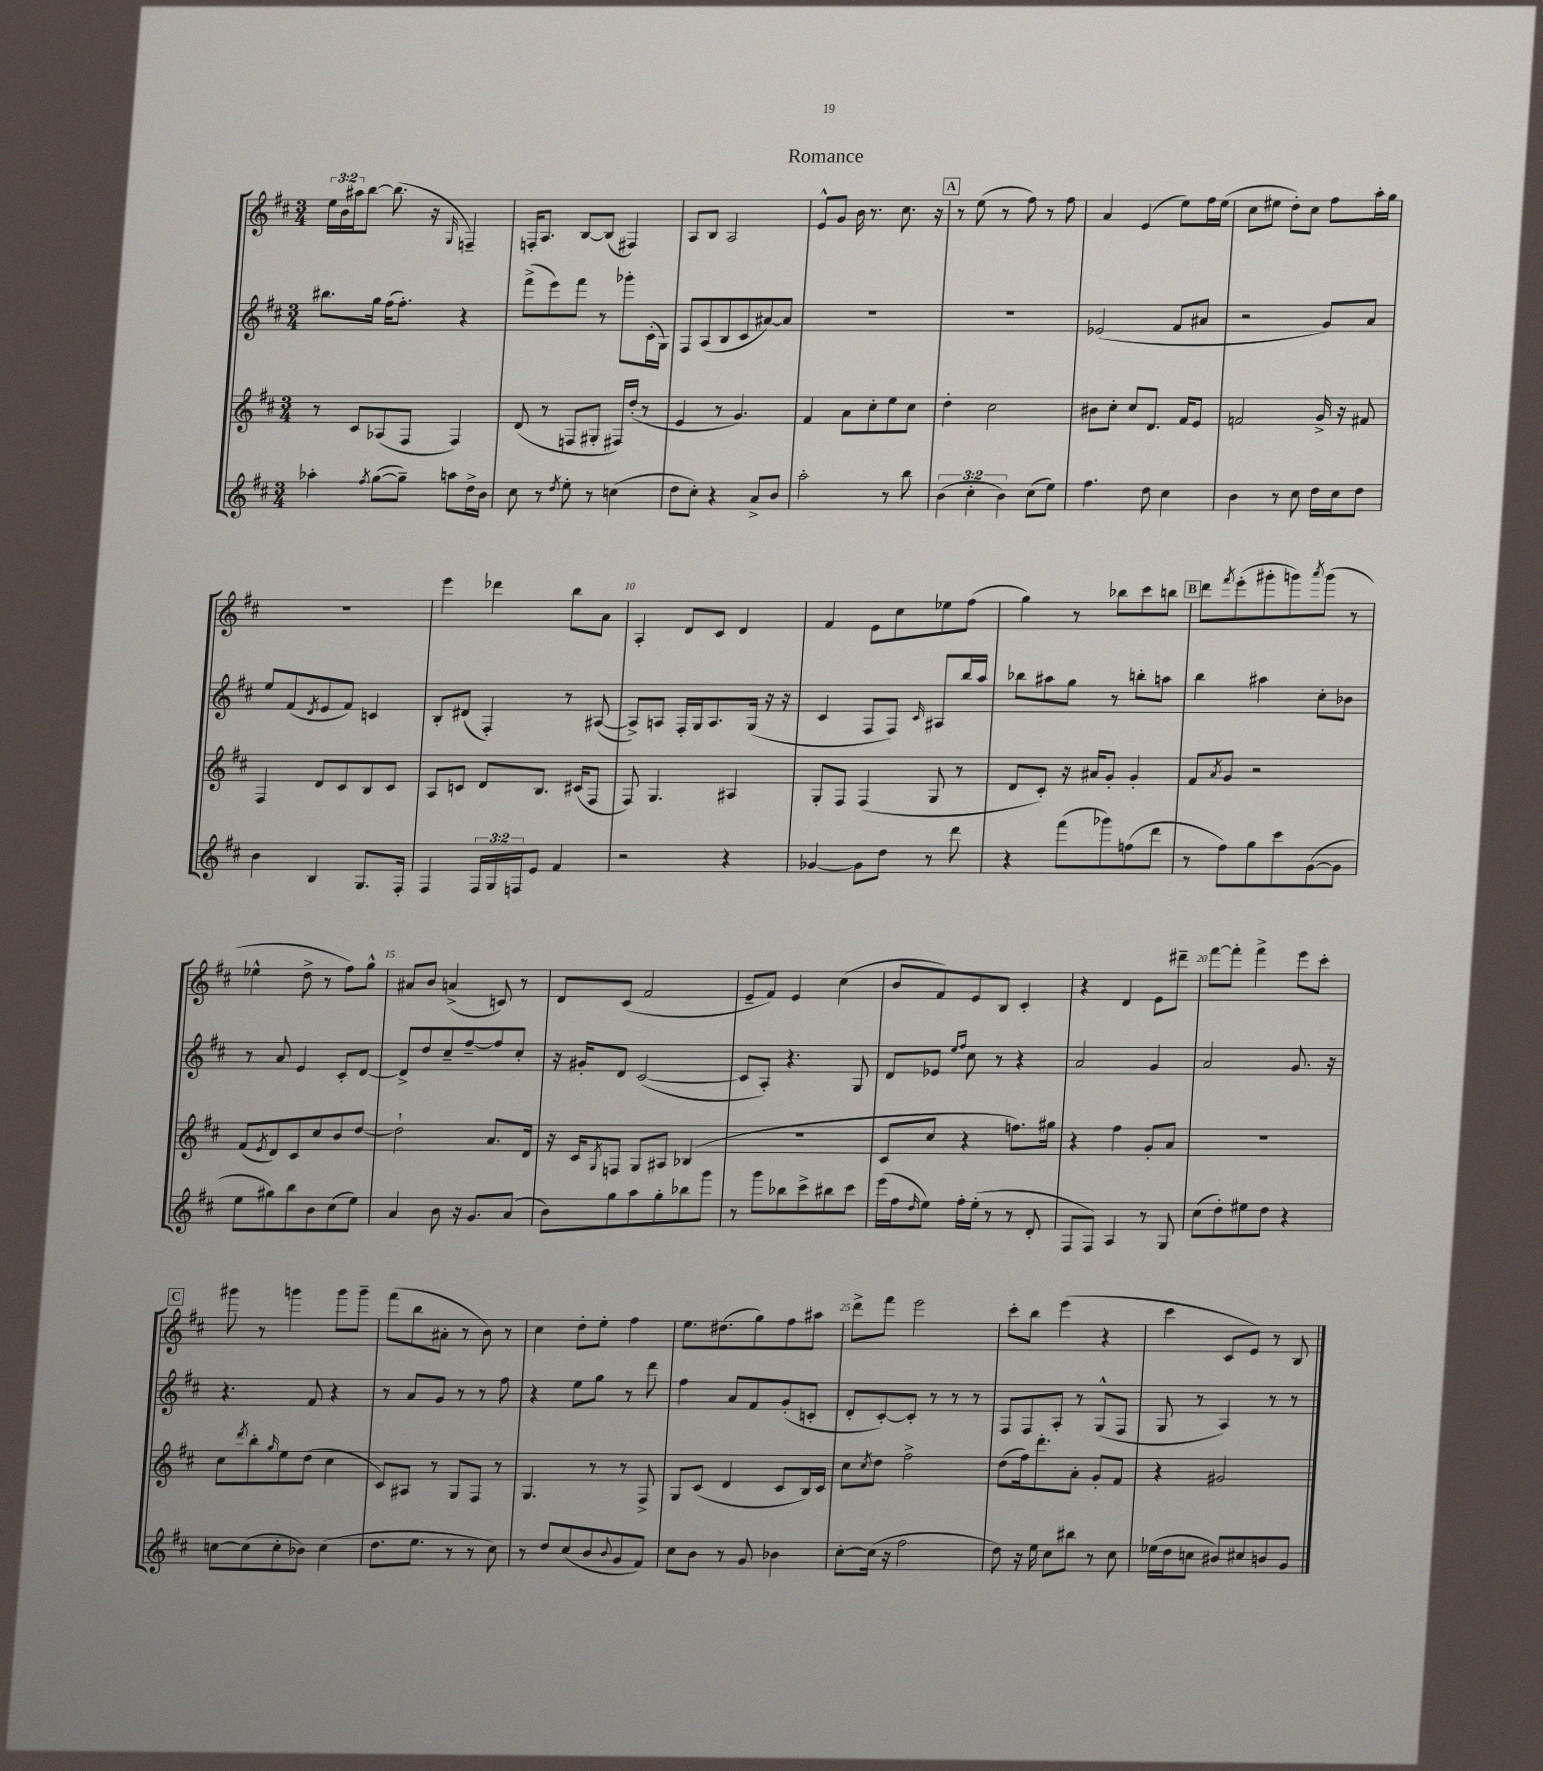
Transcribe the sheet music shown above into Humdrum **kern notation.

**kern	**kern	**kern	**kern
*part4	*part3	*part2	*part1
*staff4	*staff3	*staff2	*staff1
*clefG2	*clefG2	*clefG2	*clefG2
*k[f#c#]	*k[f#c#]	*k[f#c#]	*k[f#c#]
*M3/4	*M3/4	*M3/4	*M3/4
=1	=1	=1	=1
4aa-X'\	8r	8.bb#X\L	24ee\LL
.	.	.	24b\
.	.	.	24aa#X\J
.	8c#/L	.	[8bb\J
.	.	16gg\Jk	.
8qff#/	.	.	.
([8gg\L	(8A-X/	(16ff#\KL	(8.bb\]
.	.	8.ff#'\J)	.
8gg~\J])	8F#/J	.	.
.	.	.	16r
.	.	.	16qqG/
8aan\L	4F#/)	4r	4Fn~/)
16dd^\L	.	.	.
16b\JJ	.	.	.
=2	=2	=2	=2
8cc#\	(8d/	(8fff#^\L	16Fn'/KL
.	.	.	8.A/J
8r	8r	8eee\)	.
8qdd/	.	.	.
8ee'\	8Fn/L	8fff#\J	[8B/L
8r	8G#X'/J	8r	(8B/J]
(4ccn\	16F#X/LL)	8ggg-X'\L	4F#X/)
.	(16dd'/JJ	.	.
.	8r	(16c#'\L	.
.	.	16G\JJ)	.
=3	=3	=3	=3
8dd\L	4e/	8F#/L	8A/L
8cc#'\J)	.	(8A/	8B/J
4r	8r	8B/	2A/
.	4.g/)	8c#/	.
8a^/L	.	[8a#X/)	.
8b/J	.	8a#/J]	.
=4	=4	=4	=4
2aa'\	4f#/	2.r	8e^^/L
.	.	.	8g/J
.	8a\L	.	16b\
.	.	.	8.r
.	8cc#'\	.	.
8r	8ee\	.	8.cc#\
8bb\	8cc#\J	.	.
.	.	.	16r
!!LO:REH:place=s1:t=A
=5	=5	=5	=5
(6b\	4dd'\	2.r	8r
.	.	.	(8ee\
6cc#'\	.	.	.
.	2cc#\	.	8r
6b\)	.	.	.
.	.	.	8ff#\)
(8cc#\L	.	.	8r
8ee\J)	.	.	8ff#\
=6	=6	=6	=6
4.ff#\	8b#X\L	(2e-X/	4a/
.	8cc#'\J	.	.
.	8cc#/L	.	(4e/
8dd\	8.d/J	.	.
4cc#\	.	8f#/L	8ee\L)
.	16f#/KL	.	.
.	8e/J	8a#X/J	16ff#\L
.	.	.	(16ee\JJ
=7	=7	=7	=7
4b\	2fn/	2r	8cc#\L
.	.	.	8ee#X\J
8r	.	.	8dd'\L)
8cc#\	.	.	8cc#\J
16dd\LL	16g^/	8g/L)	8ff#\L
16cc#\J	16r	.	.
8dd\J	8f#X/	8a/J	16aa'\L
.	.	.	16gg\JJ
!!LO:LB:g=z
=8	=8	=8	=8
4b\	4F#/	8ee/L	2.r
.	.	(8f#/	.
.	.	8qd/	.
4B/	8d/L	8e/	.
.	8c#/	8f#/J)	.
8.G/L	8B/	4cn/	.
.	8c#/J	.	.
16F#'/Jk	.	.	.
=9	=9	=9	=9
4F#/	8A/L	8B'/L	4eee\
.	8cn/J	(8d#X/J	.
24F#/LL	8d/L	4F#'/)	4ddd-X\
24G/	.	.	.
24Fn/J	.	.	.
8e/J	8.B/J	.	.
4f#/	.	8r	8bb\L
.	(16c#X/KL	.	.
.	8F#/J	([8A#X/	8a\J
=10	=10	=10	=10
2r	8F#/)	8A#^/L])	4A'/
.	4.G/	8An/J	.
.	.	16F#'/LL	8d/L
.	.	16G/J	.
.	.	8.A/	8c#/J
4r	4A#X/	.	4d/
.	.	(16G/Jk	.
.	.	16r	.
.	.	16r	.
=11	=11	=11	=11
[4g-X/	8G'/L	4c#/	4f#/
.	8F#/J	.	.
8g-\L]	(4F#/	8F#/L	8e\L
8dd\J	.	8F#/J)	8cc#\
.	.	16qqc#/	.
8r	8G/	8A#X/L	8ee-X\
8ddd\	8r	16bb/L	(8ff#\J
.	.	16aa/JJ	.
=12	=12	=12	=12
4r	8d/L	8bb-X\L	4gg\)
.	8c#'/J)	8aa#X\	.
(8fff#\L	16r	8gg\J	8r
.	16a#X/KL	.	.
8ggg-X\)	8g'/J	8r	8bb-X\L
(8ffn\	4g'/	8bbn'\L	8ccc#\
8ddd\J	.	8aan\J	8bbn\J
!!LO:REH:place=s1:t=B
=13	=13	=13	=13
8r	8f#/L	4bb\	8ddd\L
.	8qa/	.	8qfff#/
8ff#\L)	8g/J	.	(8eee'\
8gg\	2r	4aa#X\	8ggg#X'\
8ccc#\	.	.	8gggn\)
.	.	.	8qaaa/
([8g\	.	8cc#'\L	(8ggg\J
8g\J]	.	8b-X\J	8r
!!LO:LB:g=z
=14	=14	=14	=14
8ee\L	(8f#/L	8r	4ee-X^^\
.	8qe/	.	.
8gg#X\)	8d/)	8a/	.
8bb\	8c#/	4e/	8dd^\
8b\	8cc#/	.	8r
(8cc#\	8b/	8c#'/L	8ff#\L)
8ee\J)	[8dd/J	[8d/J	8gg^^\J
=15	=15	=15	=15
4a/	2dd`\]	8d^/L]	8a#X/L
.	.	8dd/	8b/J
8b\	.	8cc#~/	(4an^/
16r	.	[8ff#~/	.
8.g/L	.	.	.
.	8.a/L	8ff#/]	8cn/)
(8a/J	.	8cc#'/J	8r
.	16d/Jk	.	.
=16	=16	=16	=16
8b\L)	16r	16r	8d/L
.	16c#/KL	16g#X'/KL	.
.	8qG/	.	.
8gg\	8Fn/J	8d/J	(8c#/J
8aa\	8G/L	([2c#/	2f#/
8gg'\	8A#X/J	.	.
8bb-X\	(4B-X/	.	.
8ggg\J	.	.	.
=17	=17	=17	=17
8r	2.r	8c#/L]	8e~/L
8ggg\L	.	8A'/J)	8f#/J)
8bb-X\	.	4.r	4e/
8ccc#^\	.	.	.
8bb#X\	.	.	(4cc#\
8ccc#\J	.	8G/	.
=18	=18	=18	=18
(16eee\LL	8c#/L	8d/L	8b/L
16ff#\J	.	.	.
16qqdd/	.	.	.
8ee\J)	8cc#/J	8e-X/J	8f#/)
.	.	16qqee/LL	.
.	.	16qqff#/JJ	.
16ff#'\LL	4r	8cc#\	8e/
(16ee'\JJ	.	.	.
8r	.	8r	8B/J
8r	8.ffn\L)	4r	4c#'/
8d'/	.	.	.
.	16gg#X\Jk	.	.
=19	=19	=19	=19
8F#/L	4r	2a/	4r
8F#/J)	.	.	.
4A/	4ff#\	.	4d/
8r	8g'/L	4g/	8e\L
8G/	8a/J	.	8ddd#X~\J
=20	=20	=20	=20
(8cc#\L	2.r	2a/	[8fff#\L
8dd'\)	.	.	8fff#'\J]
8ee#X\	.	.	4fff#^\
8dd\J	.	.	.
4r	.	8.g/	8eee\L
.	.	.	8ccc#'\J
.	.	16r	.
!!LO:LB:g=z
!!LO:REH:place=s1:t=C
=21	=21	=21	=21
[8ccn\L	8cc#\L	4.r	8ggg#X\
.	8qddd/	.	.
(8cc\]	8bb'\	.	8r
.	16qqgg/	.	.
8cc'\	8ee\	.	4gggn\
8b-X\J)	(8dd\J	8f#/	.
(4cc\	4cc#\	4r	8ggg\L
.	.	.	8ggg~\J
=22	=22	=22	=22
8.dd\L	8c#/L)	8r	(8fff#\L
.	8A#X/J	8a/L	8bb\
8.ee\J	.	.	.
.	8r	8g/J	8a#X'\J
8r	8G/L	8r	8r
8r	8F#/J	8r	8b\)
8cc#\)	8r	8ff#\	8r
=23	=23	=23	=23
8r	4.G/	4r	4cc#\
8dd/L	.	.	.
(8cc#/	.	8ee\L	8dd'\L
8b/	8r	8gg\J	8ee'\J
8qqb/	.	.	.
8g/	8r	8r	4ff#\
8f#/J)	8F#^/	8ddd\	.
=24	=24	=24	=24
8cc#\L	8G/L	4ff#\	8.ee\L
8b\J	(8c#/J	.	.
.	.	.	(8.dd#X\
8r	4d/	8a/L	.
8g/	.	8f#/	8gg\)
4b-X\	8c#/L	(8g'/	8ff#\
.	16B/L)	8cn'/J	8aa#X\J
.	16c#/JJ	.	.
=25	=25	=25	=25
[8cc#'\L	8cc#\L	8d'/L	8ddd^\L
.	8qcc#/	.	.
(16cc#\Jk]	8dd\J	[8c#'/)	8fff#\J
16r	.	.	.
2ff#\	2ff#^\	8c#'/J]	2eee\
.	.	8r	.
.	.	8r	.
.	.	8r	.
=26	=26	=26	=26
8dd\)	(8dd\L	8F#/L	8ccc#'\L
16r	16ff#\k)	8F#/	8bb\J
16ee\	8.ddd'\	.	.
8cc#\L	.	8A'/J	(4eee\
8bb#X\J	8a'\J	8r	.
8r	8g'/L	(8G^^/L	4r
8cc#\	8f#/J	8F#/J	.
=27	=27	=27	=27
(16ee-X\LL	4r	8G/	4ccc#\
16dd\J	.	.	.
8ccn\J	.	8r	.
8b#X/L)	2g#X/	4A/)	8c#/L
8cc#X/	.	.	8e/J)
8bn/	.	8r	8r
8g/J	.	8r	8B/
==	==	==	==
*-	*-	*-	*-
